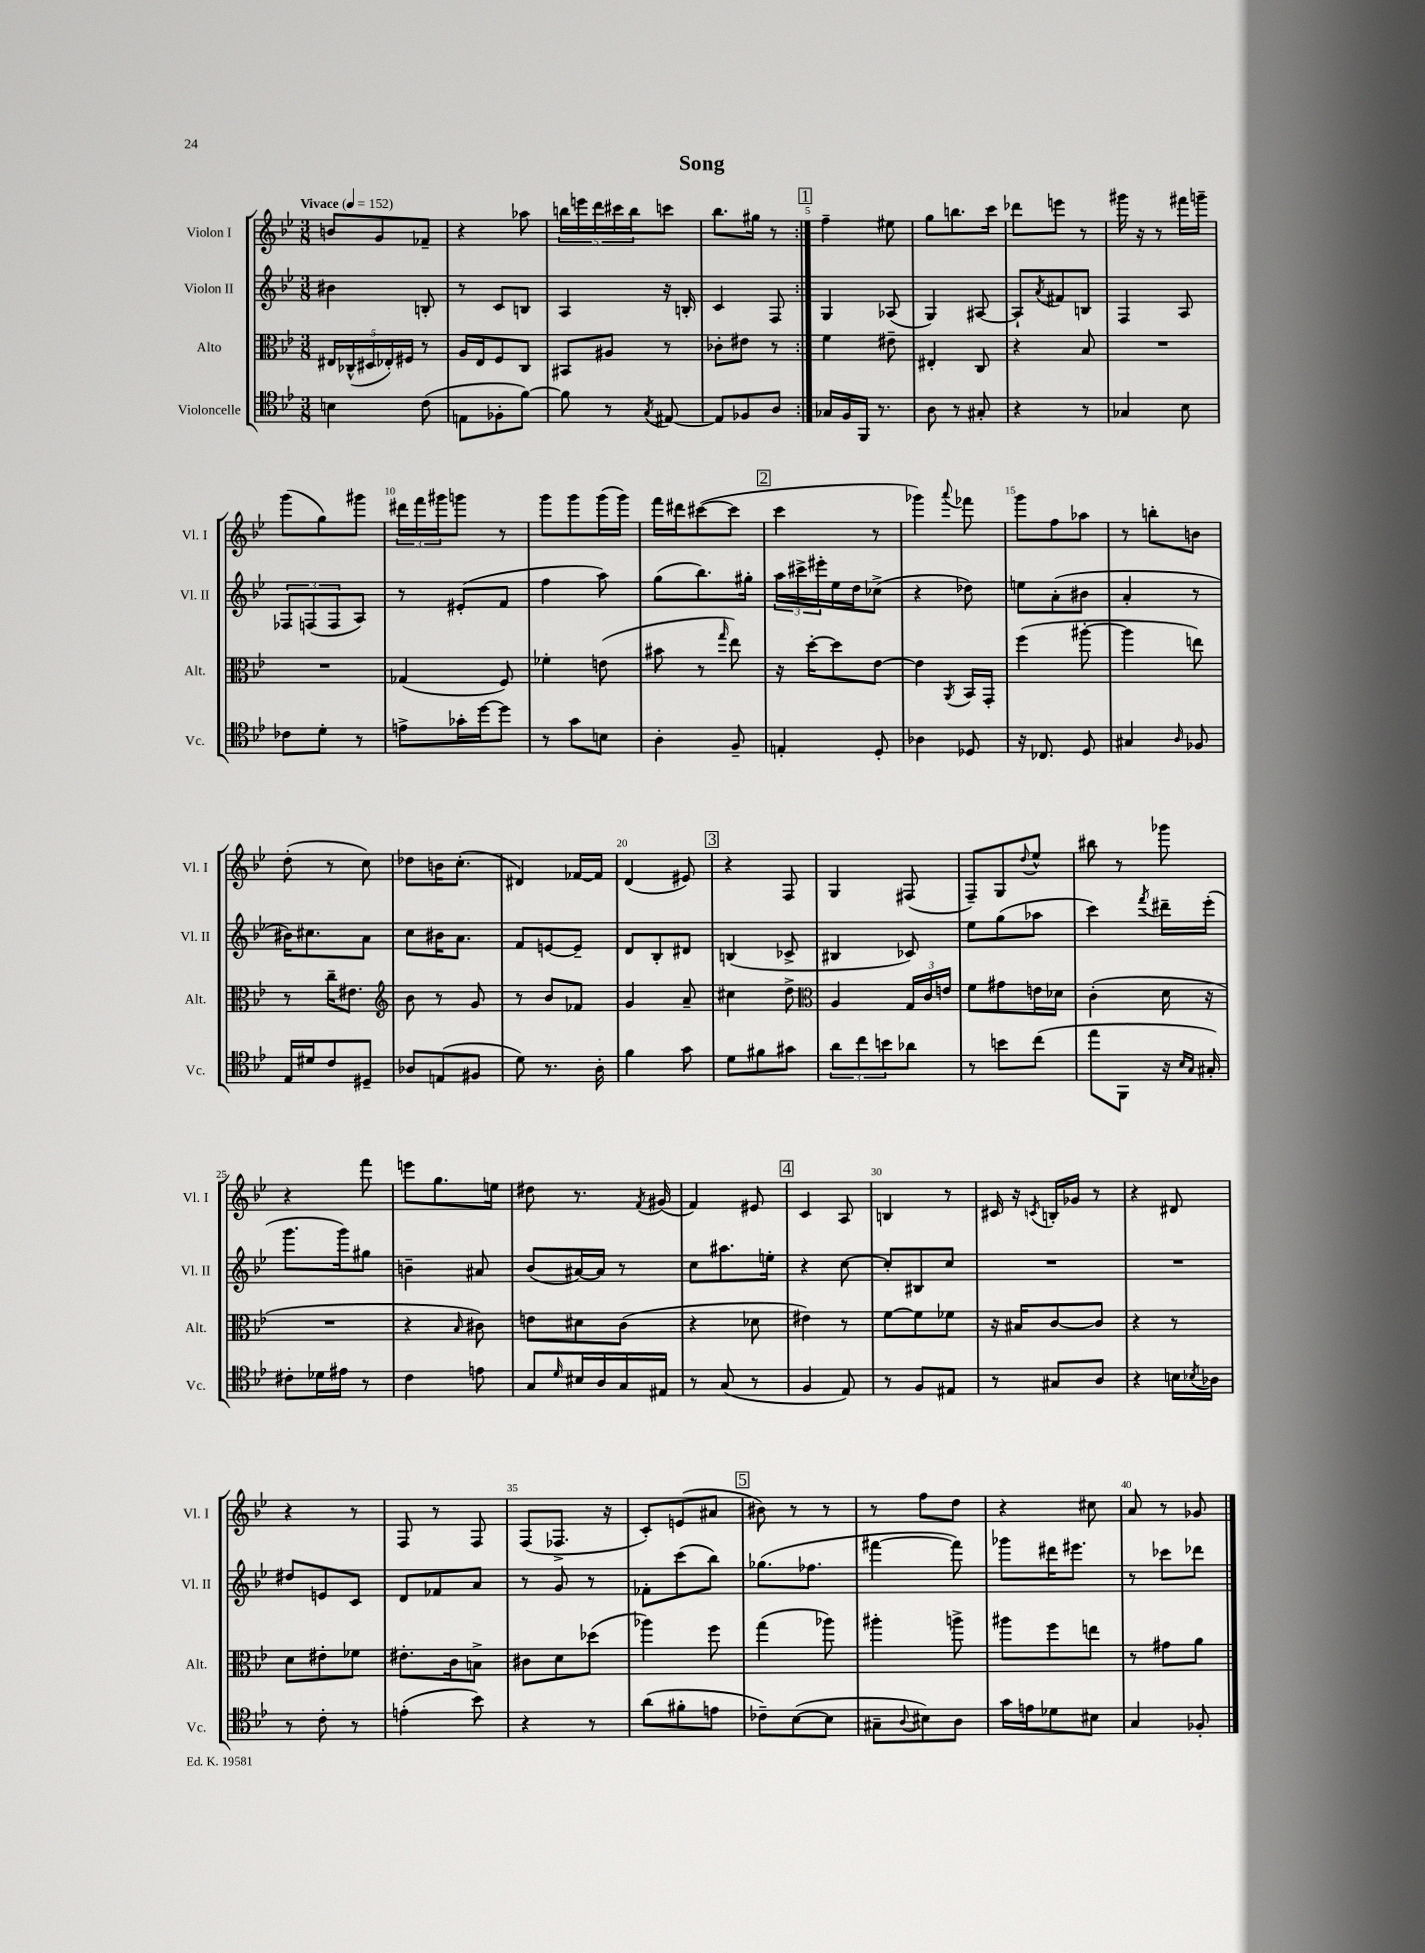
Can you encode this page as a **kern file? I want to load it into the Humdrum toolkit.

**kern	**kern	**kern	**kern
*staff4	*staff3	*staff2	*staff1
*clefC4	*clefC3	*clefG2	*clefG2
*k[b-e-]	*k[b-e-]	*k[b-e-]	*k[b-e-]
*M3/8	*M3/8	*M3/8	*M3/8
*MM152	*MM152	*MM152	*MM152
4B\	20E#/LL	4b#\	8b/L
.	(20C-^^/	.	.
.	20D#/	.	.
.	.	.	8g/
.	20E-'/)	.	.
.	20F#/JJ	.	.
(8c\	8r	8B'/	8f-~/J
=	=	=	=
8E\L	16A/LL	8r	4r
.	16E-/J	.	.
8F-'\	8F/	8c/L	.
[8f\J)	8C/J	8B/J	8aa-\
=	=	=	=
8f\]	8BB#/L	4A/	20bb\LL
.	.	.	20eee\
.	.	.	20ddd\
8r	8A#/J	.	.
.	.	.	20ccc#\
.	.	.	20bb\J
8qG/	.	.	.
[8E#/	8r	16r	8ccc\J
.	.	16B'/	.
=	=	=	=
8E#/]L	8c-'\L	4c/	8.bb-\L
8F-/	8e#\J	.	.
.	.	.	16gg#\Jk
8A/J	8r	8F/	8r
=:|!	=:|!	=:|!	=:|!
16G-/LL	4f\	4G/	4ff~\
16F/	.	.	.
16FF/JJ	.	.	.
8.r	.	.	.
.	8e#~\	(8A-/	8ee#\
=	=	=	=
8A\	4E#'/	4G/)	8gg\L
8r	.	.	8.bb\
8G#'/	8C/	[8A#/	.
.	.	.	16ccc\Jk
=	=	=	=
4r	4r	8A#`/]L	8ddd-\L
.	.	8qa/	.
.	.	8f#/	8eee\J
8r	8B-/	8B/J	8r
=	=	=	=
4G-/	4.r	4F/	16ggg#\
.	.	.	16r
.	.	.	8r
8B-\	.	8A/	16fff#\LL
.	.	.	16ggg~\JJ
=	=	=	=
8c-\L	4.r	12F-/L	(8ggg\L
.	.	(12F/	.
8d'\J	.	.	8gg\)
.	.	12F/	.
8r	.	8A/J)	8ggg#\J
=	=	=	=
8e^\L	(4G-/	8r	24ddd#\LL
.	.	.	24fff\
.	.	.	24ggg#\J
16g-'\L	.	(8e#'/L	8ggg\J
[16dd\J	.	.	.
8dd\]J	8F/)	8f/J	8r
=	=	=	=
8r	4f-'\	4ff\	8ggg\L
8g\L	.	.	8ggg\
8B\J	(8e\	8aa\)	(16ggg\L
.	.	.	16ggg\JJ)
=	=	=	=
4A'\	8b#\	(8gg\L	16fff\LL
.	.	.	16ddd#\J
.	8r	8.bb-\)	([8ccc#\
.	16qqgg/	.	.
8F~/	8ee-\)	.	8ccc#\]J
.	.	16gg#'\Jk	.
=	=	=	=
4E'/	16r	24aa\LL	4ccc\
.	.	24ccc#^\	.
.	[16dd'\LK	.	.
.	.	24eee#'\	.
.	8dd\]	16ee-\	.
.	.	16dd\J	.
8D'/	[8e-\J	(8cc-^\J	8r
=	=	=	=
4A-\	4e-\]	4r	4ggg-\)
.	8qAA/	.	8qqaaa/
8D-/	16BB-/LL	8dd-\)	8fff-\
.	16GG'/JJ	.	.
=	=	=	=
16r	(4ff\	8ee\L	8ggg\L
8.C-/	.	.	.
.	.	(8a'\	8ff\
8D/	[8aa#'\	8b#\J	8aa-\J
=	=	=	=
4G#/	4aa#\]	4a'/	8r
.	.	.	8bb'\L
16qqA/	.	.	.
8F-/	8ee\)	8r	8b\J
=	=	=	=
16E-/LL	8r	16b#\LK)	(8dd'\
16d#/J	.	8.cc#\	.
8c/	16cc~\LK	.	8r
.	8.e#\J	.	.
8D#~/J	.	8a\J	8cc\)
=	=	=	=
*	*clefG2	*	*
8A-/L	8b-\	8cc\L	8dd-\L
(8E/	8r	16b#\K	16b\K
.	.	8.a\J	(8.cc'\J
8F#/J	8g/	.	.
=	=	=	=
8d\)	8r	8f/L	4d#/)
8.r	8b-/L	[8e/	.
.	8f-/J	8e~/]J	[16f-/LL
16A'\	.	.	16f-/]JJ
=	=	=	=
4f\	4g/	8d/L	(4d/
.	.	8B-'/	.
8g\	8a~/	8d#/J	8e#/)
=	=	=	=
8d\L	4cc#\	(4B/	4r
8f#\	.	.	.
8g#\J	8dd^\	8c-^/	8F/
=	=	=	=
*	*clefC3	*	*
12a\L	4A/	4B#/	4G/
12cc\	.	.	.
12b\	.	.	.
8a-\J	24G/LL	8c-/)	(8F#/
.	24c/	.	.
.	24e/JJ	.	.
=	=	=	=
8r	8f\L	8ee-\L	8F~/L)
8b\L	8g#\	(8gg\	8G/
.	.	.	8qqdd/
(8cc\J	16e\L	8aa-\J	8ee-^^/J
.	16d-\JJ	.	.
=	=	=	=
8ee-\L	(4c'\	4ccc\)	8bb#\
8FF\J	.	.	8r
.	.	8qfff/	.
16r	16d\	16ddd#~\LL	8ggg-\
16qqB-/LL	.	.	.
16qqG/JJ	.	.	.
16G#'/)	16r	(16eee-'\JJ	.
=	=	=	=
8c#'\L	4.r	8.ggg\L	4r
16d-\L	.	.	.
16e#\JJ	.	16ggg\k)	.
8r	.	8gg#\J	8fff\
=	=	=	=
4c\	4r	4b~\	8eee\L
.	.	.	8.gg\
.	16qqB-/	.	.
8e\	8c#\)	8a#/	.
.	.	.	16ee\Jk
=	=	=	=
8G/L	8e\L	(8b-/L	8dd#\
16qqd/	.	.	.
16B#/L	8d#\	[16a#/L)	8.r
16A/	.	16a#/]JJ	.
16G/	(8c\J	8r	.
.	.	.	8qf/
16E#/JJ	.	.	(16g#/
=	=	=	=
8r	4r	8cc\L	4f/)
(8G/	.	8.aa#\	.
8r	8d-\	.	8e#/
.	.	16ee'\Jk	.
=	=	=	=
4F/	4e#\)	4r	4c/
8E-/)	8r	[8cc\	8A/
=	=	=	=
8r	[8f\L	8cc'/]L	4B/
8F/L	8f\]	8B#/	.
8E#/J	8f-\J	8cc/J	8r
=	=	=	=
8r	16r	4.r	16c#/
.	16B#/LK	.	16r
.	.	.	8qc/
8G#/L	[8c/	.	16B'/LL
.	.	.	16g-/JJ
8A/J	8c/]J	.	8r
=	=	=	=
4r	4r	4.r	4r
16B\LL	8r	.	8d#/
8qB-/	.	.	.
16A-\JJ	.	.	.
=	=	=	=
8r	8d\L	8dd#/L	4r
8c'\	8e#'\	8e/	.
8r	8f-\J	8c/J	8r
=	=	=	=
(4e'\	8.e#'\L	8d/L	8F/
.	.	8f-/	8r
.	16c\k	.	.
8b-\)	8B^\J	8a/J	8F/
=	=	=	=
4r	8c#\L	8r	(8F/L
.	8d\	8g/	8.F-^/J
8r	(8dd-\J	8r	.
.	.	.	16r
=	=	=	=
(8a\L	4aa-\)	8f-'\L	8c'/L)
8f#'\	.	(8ccc\	(8e/
8e\J	8ff\	8bb-\J)	8a#/J
=	=	=	=
8c-~\L)	(4gg\	(8.gg-\L	8b#\)
([8B-\	.	.	8r
.	.	8.ff-\J	.
8B-\]J	8aa-\)	.	8r
=	=	=	=
8G#~\L	4aa#'\	[4fff#\	8r
8qqA/	.	.	.
8B#\)	.	.	8ff\L
8A\J	8aa^\	8fff#\])	8dd\J
=	=	=	=
16g\LL	8aa#\L	8ggg-\L	4r
16e\J	.	.	.
8d-\	8ff\	16ddd#\K	.
.	.	8.eee#\J	.
8B#\J	8ee\J	.	8cc#\
=	=	=	=
4G/	8r	8r	8a/
.	8g#\L	8ccc-\L	8r
8F-'/	8a\J	8ddd-\J	8g-/
==	==	==	==
*-	*-	*-	*-
